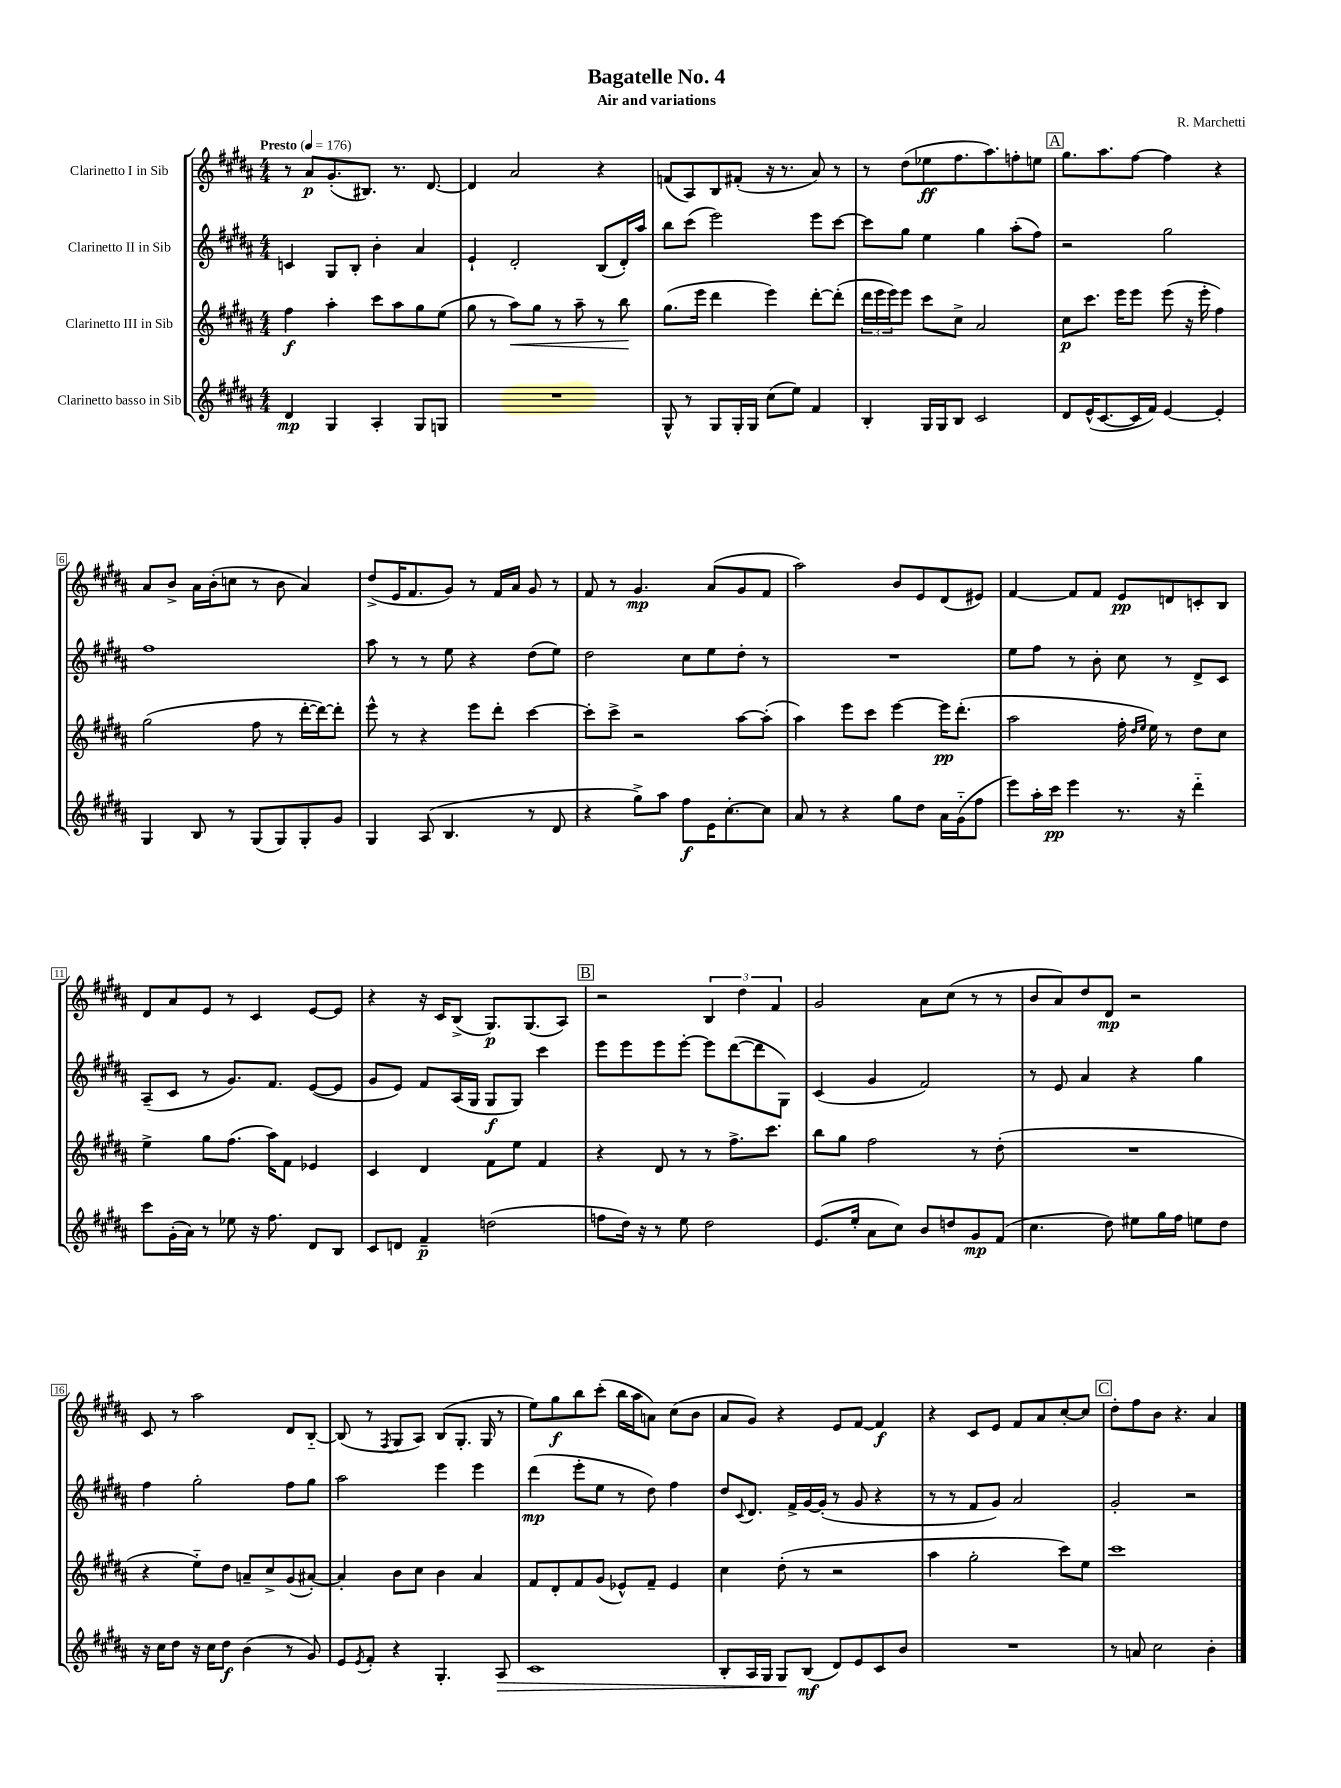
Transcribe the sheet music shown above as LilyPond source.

\header { title = "Bagatelle No. 4" composer = "R. Marchetti" subtitle = "Air and variations" }
<<
\new StaffGroup <<
\new Staff = "s0" \with { instrumentName = "Clarinetto I in Sib" } {
    \clef treble \key b \major \numericTimeSignature \time 4/4 \tempo "Presto" 4 = 176
    r8 ais'8\p gis'8.-.( bis8.) r8. dis'8.~ |
    dis'4 ais'2 r4 |
    f'8( ais8) b8 fis'8-.( r16 r8. ais'8) r8 |
    r8 dis''8( ees''8\ff fis''8. ais''8.) f''8-. e''8 |
    \mark \markup { \box "A" } gis''8. ais''8. fis''8~ fis''4 r4 |
    ais'8 b'8-> ais'16 b'16-.( c''8 r8 b'8 ais'4) |
    dis''8->( e'16 fis'8. gis'8) r8 fis'16 ais'16 gis'8 r8 |
    fis'8 r8 gis'4.\mp ais'8( gis'8 fis'8 |
    ais''2) b'8 e'8 dis'8( eis'8) |
    fis'4~ fis'8 fis'8 e'8\pp d'8 c'8-. b8 |
    dis'8 ais'8 e'8 r8 cis'4 e'8~ e'8 |
    r4 r16 cis'16 b8->( gis8.\p) gis8.( ais8) |
    \mark \markup { \box "B" } r2 \tuplet 3/2 { b4 dis''4 fis'4 } |
    gis'2 ais'8 cis''8( r8 r8 |
    b'8 ais'8) dis''8 dis'8\mp r2 |
    cis'8 r8 ais''2 dis'8 b8~-_ |
    b8( r8 \acciaccatura { fis8 } gis8 ais8) b8( gis8.-. gis16 r8 |
    e''8) gis''8\f b''8 cis'''8-.( b''16 ais''16 a'8) cis''8( b'8 |
    ais'8 gis'8) r4 e'8 fis'8~ fis'4\f |
    r4 cis'8 e'8 fis'8 ais'8 cis''8~-. cis''8 |
    \mark \markup { \box "C" } dis''8-. fis''8 b'8 r4. ais'4 \bar "|." |
}
\new Staff = "s1" \with { instrumentName = "Clarinetto II in Sib" } {
    \clef treble \key b \major \numericTimeSignature \time 4/4
    c'4 gis8 b8-. b'4-. ais'4 |
    e'4-! dis'2-. b8( dis'16-.) ais''16 |
    b''8 cis'''8( e'''2) e'''8 cis'''8~ |
    cis'''8 gis''8 e''4 gis''4 ais''8-.( fis''8) |
    \mark \markup { \box "A" } r2 gis''2 |
    fis''1 |
    ais''8 r8 r8 e''8 r4 dis''8( e''8) |
    dis''2 cis''8 e''8 dis''8-. r8 |
    R1 |
    e''8 fis''8 r8 b'8-. cis''8 r8 dis'8-> cis'8 |
    ais8--( cis'8 r8 gis'8.) fis'8. e'8~( e'8 |
    gis'8 e'8) fis'8 ais16( gis16 gis8\f gis8) cis'''4 |
    \mark \markup { \box "B" } e'''8 e'''8 e'''8 e'''8~-. e'''8 dis'''8~( dis'''8 gis8) |
    cis'4( gis'4 fis'2) |
    r8 e'8 ais'4 r4 gis''4 |
    fis''4 gis''2-. fis''8 gis''8 |
    ais''2 e'''4 e'''4 |
    dis'''4\mp( e'''8-. e''8 r8 dis''8) fis''4 |
    dis''8 \appoggiatura { cis'8 } dis'8. fis'16-> gis'16~ gis'16-.( r8 gis'8 r4 |
    r8 r8 fis'8 gis'8) ais'2 |
    \mark \markup { \box "C" } gis'2-. r2 \bar "|." |
}
\new Staff = "s2" \with { instrumentName = "Clarinetto III in Sib" } {
    \clef treble \key b \major \numericTimeSignature \time 4/4
    fis''4\f ais''4-. cis'''8 ais''8 gis''8 e''8( |
    gis''8 r8 ais''8\<) gis''8 r8 ais''8-- r8 b''8\! |
    gis''8.( e'''16 dis'''4 e'''4) dis'''8~-. dis'''8-.( |
    \tuplet 3/2 { dis'''16 e'''16 e'''16) } e'''8 cis'''8 cis''8-> ais'2 |
    \mark \markup { \box "A" } cis''8\p cis'''8. e'''16 e'''8 e'''8( r16 e'''16-. fis''4) |
    gis''2( fis''8 r8 dis'''16~-. dis'''16~) dis'''8-. |
    e'''8-^ r8 r4 e'''8 dis'''8-. cis'''4~ |
    cis'''8-. cis'''8-> r2 ais''8~ ais''8-.( |
    ais''4) e'''8 cis'''8 e'''4~ e'''16\pp dis'''8.-.( |
    ais''2 fis''16-. \grace { dis''16 e''16 } e''16) r8 dis''8 cis''8 |
    e''4-> gis''8 fis''8.( ais''16) fis'8 ees'4 |
    cis'4 dis'4 fis'8 e''8 fis'4 |
    \mark \markup { \box "B" } r4 dis'8 r8 r8 fis''8.-> cis'''8. |
    b''8 gis''8 fis''2 r8 dis''8-.( |
    R1 |
    r4 e''8-_) dis''8 a'8-- cis''8-> gis'8( ais'8~-.) |
    ais'4-. b'8 cis''8 b'4 ais'4 |
    fis'8 dis'8-. fis'8 gis'8( ees'8-^) fis'8-- ees'4 |
    cis''4 dis''8-.( r8 r2 |
    ais''4 gis''2-. cis'''8) e''8 |
    \mark \markup { \box "C" } cis'''1 \bar "|." |
}
\new Staff = "s3" \with { instrumentName = "Clarinetto basso in Sib" } {
    \clef treble \key b \major \numericTimeSignature \time 4/4
    dis'4\mp gis4 ais4-. gis8 g8 |
    R1 |
    gis8-^ r8 gis8 gis16-. gis16 cis''8( e''8) fis'4 |
    b4-. gis16 gis16 b8 cis'2 |
    \mark \markup { \box "A" } dis'8 e'16-^( cis'8.~ cis'16 fis'16) e'4~ e'4-. |
    gis4 b8 r8 gis8( gis8) gis8-. gis'8 |
    gis4 ais8( b4. r8 dis'8 |
    r4 gis''8->) ais''8 fis''8\f e'16 cis''8.~-. cis''8 |
    ais'8 r8 r4 gis''8 dis''8 ais'16 gis'16-_( fis''8 |
    e'''8) ais''16-. cis'''16\pp e'''4 r8. r16 dis'''4-_ |
    cis'''8 gis'16-.( ais'16) r8 ees''8 r16 fis''8. dis'8 b8 |
    cis'8 d'8 fis'4--\p d''2( |
    \mark \markup { \box "B" } f''8 dis''16) r16 r8 e''8 dis''2 |
    e'8.( e''16-. ais'8 cis''8) b'8 d''8 gis'8\mp fis'8( |
    cis''4. dis''8) eis''8 gis''16 fis''16 e''8 dis''8 |
    r16 cis''16 dis''8 r16 cis''16 dis''8\f b'4( r8 gis'8) |
    e'8 \acciaccatura { e'8 } fis'8-. r4 gis4.-. ais8\> |
    cis'1 |
    b8-. ais16 gis16 gis8\! b8\mf( dis'8) e'8 cis'8 b'8 |
    R1 |
    \mark \markup { \box "C" } r8 a'8 cis''2 b'4-. \bar "|." |
}
>>
>>
\layout { \context { \Score \override BarNumber.stencil = #(make-stencil-boxer 0.1 0.3 ly:text-interface::print) } }
